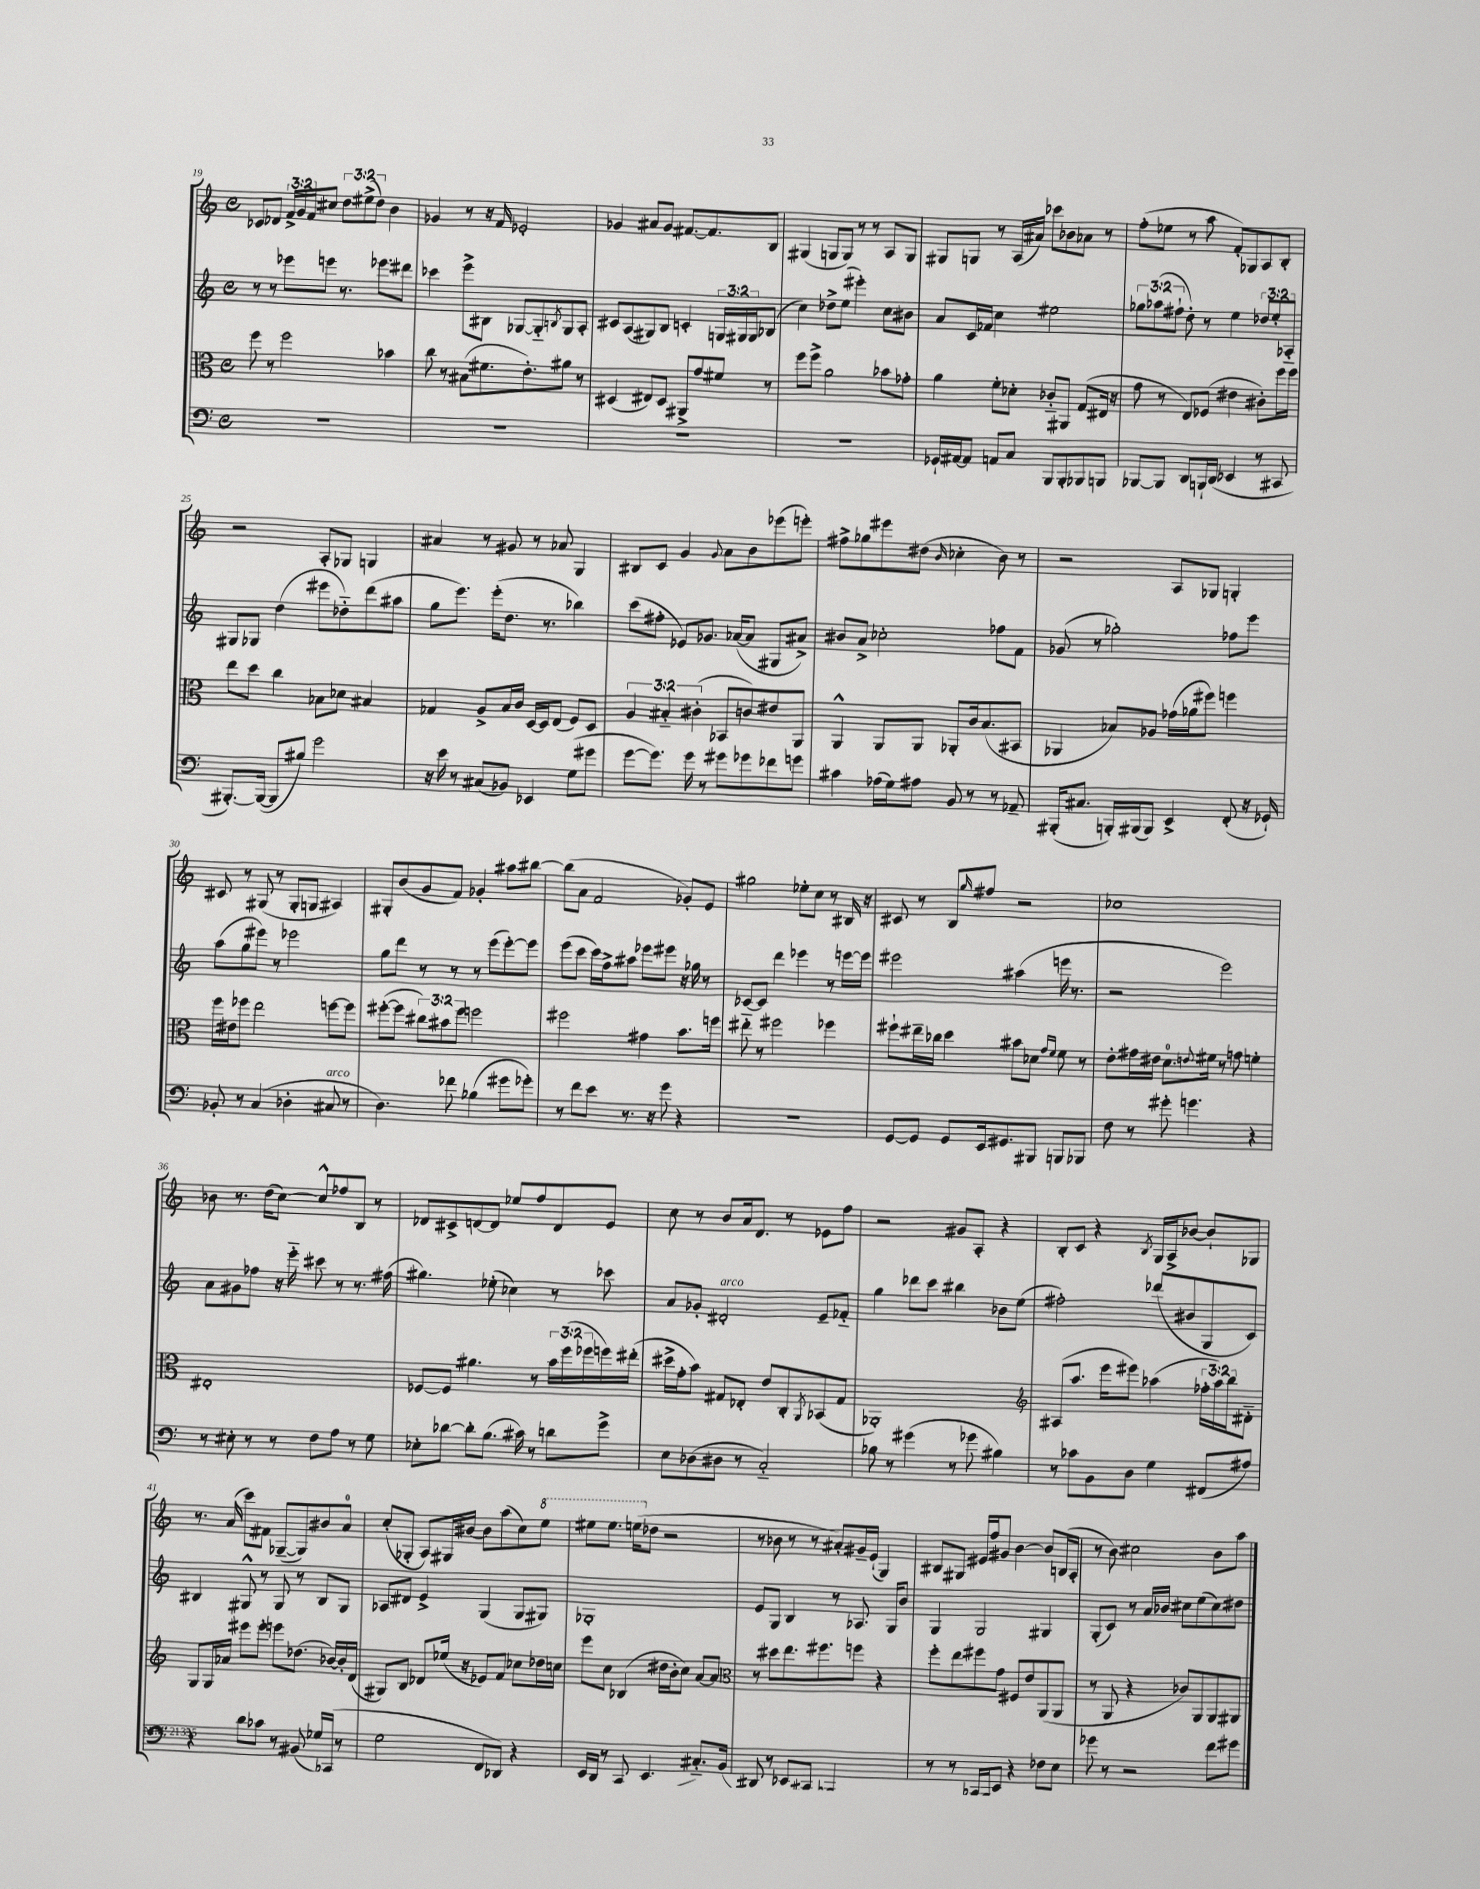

**kern	**kern	**kern	**kern
*staff4	*staff3	*staff2	*staff1
*clefF4	*clefC3	*clefG2	*clefG2
*k[]	*k[]	*k[]	*k[]
*M4/4	*M4/4	*M4/4	*M4/4
*met(c)	*met(c)	*met(c)	*met(c)
1r	8ff	8r	8c-
.	8r	8r	8d-
.	2ff	8eee-	24f^
.	.	.	24g
.	.	.	24f
.	.	8eee	8cc#
.	.	8.r	12dd
.	.	.	(12ee#^
.	.	.	12dd)
.	.	8.eee-	.
.	4b-	.	4b
.	.	8ddd#	.
=	=	=	=
1r	8cc	4ccc-	4g-
.	8r	.	.
.	(8B#	8eee^	8r
.	8.f#	8B#	16r
.	.	.	16f
.	.	[8G-	2e-'
.	8.e')	.	.
.	.	8G-'~]	.
.	.	8qB	.
.	8a#	8G-	.
.	8r	8A'	.
=	=	=	=
1r	(4D#	8c#	4g-
.	.	(8A	.
.	8E#)	8G#)	8a#
.	8D#	8B	8g-
.	8AA#^	4c'	[8.f#
.	8g	.	.
.	.	.	8.f#]
.	8f#	24G	.
.	.	24G#	.
.	.	24G#	.
.	8r	(8B-	8B
=	=	=	=
1r	8ff	4cc)	(4G#
.	8ff^	.	.
.	2a	8dd-^	8G
.	.	(8ee	8G)
.	.	4eee#')	8r
.	.	.	8r
.	8b-	8cc	8A
.	8g-'	8b#	8G
=	=	=	=
16GG-`	4a	8a	8G#
[16AA#	.	.	.
8AA#]	.	16c	8G
.	.	16f-	.
8AA	8f'	4cc	8r
8C	8d-'	.	(16A
.	.	.	16a#)
8BBB	8c-'~	2ee#	8ccc-
8BBB'	8AA#	.	8b-
8BBB-	(8G	.	8a-
8BBB	16E#	.	8r
.	16r	.	.
=	=	=	=
[8BBB-	8g	12gg-	(8ff'
.	.	(12aa-	.
8BBB-]	8r	.	8ee-
.	.	12ff#`	.
8DD	8E)	8dd')	8r
16BBB`	(8F-	8r	8aa
(16DD	.	.	.
4EE-	4e#	4ee	8f')
.	.	.	8G-
8r	8c#')	12dd-	8A
.	.	12ee'	.
8CC#	16ff	.	8B'
.	.	12A-'~	.
.	16ff	.	.
=	=	=	=
[8.BBB#')	8ee	8G#	2r
.	8dd	8G-	.
(16BBB#_	.	.	.
8BBB#]	4cc	(4dd	.
8B#)	.	.	.
2g	8B-	8eee#	8A'
.	8d-	8dd-'~)	8G-
.	4B#	(8ddd	4G
.	.	8aa#	.
=	=	=	=
16r	4G-	8gg	4a#
16e	.	.	.
8r	.	8.eee)	.
(8C#	8A^	.	8r
.	.	(16eee'	.
8BB-)	16B	8.dd	8g#
.	16c	.	.
4EE-	[16D	.	8r
.	16D]	8.r	.
.	(8E	.	8a-
(8G	8F)	4bb-)	4G
8g#	8D	.	.
=	=	=	=
[8g	6A	(8ccc	8B#
8.g])	.	8ff#'	8c
.	6B#'~	.	.
.	.	8e-)	4g
16g	.	.	.
.	(6c#'	.	.
8r	.	8.g-	.
.	.	.	8qqg
8g#	8BB-	.	8a
.	.	([16a-	.
8g-	8c)	8a-]	8b
8f-	8e#	8G#	(8eee-
8g	8AA	8a#^)	8eee')
=	=	=	=
4c#	4AA^^	8b#	8ff#^
.	.	8a^	8gg-
(16A-	8AA	2cc-'	8eee#
16G)	.	.	.
8A#	8AA	.	(8dd#
.	.	.	16qqb
8BB	8AA-'	.	4cc-'
8r	16c	.	.
.	(8.B	.	.
8r	.	8ff-	8b)
8AA-~	8BB#	8f	8r
=	=	=	=
(16BBB#'	4AA-	(8g-	2r
8.C#	.	.	.
.	.	8r	.
16BBB')	8B-)	2gg-')	.
(16BBB#	.	.	.
8BBB#)	8A-	.	.
4EE^	(16g-	.	8A
.	16a-	.	.
.	8ff#)	.	8G-
(8FF'	4ff	8ff-	4G'
16r	.	8eee	.
16GG-`)	.	.	.
=	=	=	=
8BB-'	16ff	(8aa	8c#
.	16e#	.	.
8r	8ff-	8gg	8r
(4C	2ee	8eee#)	(8G#
.	.	8r	8r
4D-'	.	2eee-	8G#'
.	.	.	8G
8C#	[8ff	.	4A#)
8r	8ff]	.	.
=	=	=	=
4.D)	([8ff#'	8gg	8G#'
.	8ff#]	8ddd	(8b
.	12cc#)	8r	8g
.	12b#	.	.
8f-	.	8r	8f)
.	12ff#	.	.
(4B-	2ff	8r	4g-'
.	.	(8eee	.
8g#	.	[8eee')	8aa#
8g-')	.	8eee]	[8bb#
=	=	=	=
8r	2ff#	(8eee	(8bb#]
8f	.	8ccc	8a
8e	.	16ccc)	2f
.	.	16ff^	.
8.r	.	8aa#	.
.	4g#	8eee-	.
16r	.	.	.
8g	.	8eee#	.
4r	8.b	16r	8g-')
.	.	16gg-	.
.	.	8r	8e
.	16ff	.	.
=	=	=	=
1r	8ee#'~	[8c-	2gg#
.	8r	8c-]	.
.	2ff#	4ddd	.
.	.	4eee-	8ee-'
.	.	.	8cc
.	4ff-	8r	8r
.	.	[16eee	16B#
.	.	16eee]	16r
=	=	=	=
[8GG	8ff#`	2eee#	8c#
8GG]	16ee#~	.	8r
.	16cc-	.	.
8GG	4dd	.	8B
.	.	.	16qqgg
16EE	.	.	8ff#
8.GG#	.	.	.
.	8b#	(4aa#	2r
8BBB#	8d-	.	.
.	16qqg	.	.
.	16qqf	.	.
8BBB	8f	16eee	.
.	.	8.r	.
8BBB-	8r	.	.
=	=	=	=
8F	8e'	2r	1cc-
8r	16g#	.	.
.	16e#	.	.
8g#'	8.d	.	.
4.g	.	.	.
.	8qqe	.	.
.	16f#	.	.
.	8r	2eee)	.
.	8g	.	.
4r	4f'	.	.
=	=	=	=
8r	1E#'	8a	8b-
8E#'	.	8g#	8.r
8r	.	8ff-	.
.	.	.	(16dd
8r	.	16r	[8cc)
.	.	16eee'~	.
8F	.	8ccc#	8cc^^]
8A	.	8r	8ff-
8r	.	8.r	8B
8G	.	.	8r
.	.	(16ff#	.
=	=	=	=
8E-'	[8F-	4.gg#)	8d-
[8d-	8F-]	.	8c#^
8d-']	4.a#	.	[8d
(8.B	.	(8ee-'	8d]
.	.	4cc-)	8ee-
16c#)	.	.	.
8r	8r	.	8ff
8d	24b	8r	8d
.	(24ff	.	.
.	24ff-	.	.
8g^	16ff)	8ccc-	8e
.	(16ee#'	.	.
=	=	=	=
8E	16dd#^	8a	8cc
.	16g'	.	.
(8D-	8b)	8g-'	8r
8D#	8G#	2d#'	8b
8r	8E-'	.	16a
.	.	.	8.d
2C'~)	8e	.	.
.	8C'	.	8r
.	8qAA	.	.
.	(8BB-	8e~	8e-
.	8G#	8f-'~	8ff
=	=	=	=
8B-	1AA-')	4gg	2r
8r	.	.	.
(4g#	.	8ddd-	.
.	.	8ccc	.
8r	.	4bb#	8g#
8g-	.	.	8A'
4B#)	.	8b-	4r
.	.	(8ee	.
=	=	=	=
*	*clefG2	*	*
8r	(8A#	2ff#')	8B'
8c-	8.aa	.	8c
8BB	.	.	4r
.	16eee	.	.
8D	8eee#)	.	.
.	.	.	8qB
4G	(4aa-	(8ddd-	16G
.	.	.	16A^
.	.	8b#	[8b-
(8FF#	24ff-'	8G	8b-`]
.	24aa-)	.	.
.	24bb	.	.
8A#)	8d#'~	8c)	8G-
=	=	=	=
4r	8G	4B#	8.r
.	16G	.	.
.	16a-	.	(16a
8d	8eee#	8G#^^	8ccc)
8c-	8eee#'	8r	8f#
8r	8eee	8G#	([8G-~
(8BB#	(8.dd-	8r	8G-])
16G-)	.	8B#	8b#
(16CC-	[16b-)	.	.
8r	16b-']	8G#	8a
.	(16d	.	.
=	=	=	=
2G	8G#)	8A-	(8cc'
.	8B	8d#	8G-'
.	8d-	4e^	8A)
.	(16ee-	.	16G#
.	16r	.	[16b#
8FF	8e-)	(4G	8b#]
8DD-)	8f	.	(8aa
4r	8cc-	8G	8cc)
.	16dd-	8G#)	8eee
.	16cc	.	.
=	=	=	=
16EE	8eee	1G-'	8eee#
(16DD	.	.	.
8r	8cc	.	8.eee#
8CC	(4B-	.	.
.	.	.	(16eee
4.EE	.	.	8dd-
.	16dd#	.	2r
.	16b'	.	.
.	8cc)	.	.
8.C#'~)	[8a	.	.
.	8a]	.	.
(16BB	.	.	.
=	=	=	=
*	*clefC3	*	*
8DD#	8r	8e	8r
8r	8dd#	8G	8b-
8EE-	8.ee	4B	8r
8CC#)	.	.	8r
.	8.ff#	.	.
2BBB-	.	8r	8a#')
.	8ff	8.A-	16g#~
.	.	.	(16e`
.	4r	.	4G)
.	.	16G	.
.	.	8b	.
=	=	=	=
8r	8ff'	4G	8B#
8r	8ee	.	8G#
16CC-	8ff#	2G	16e#
16BBB	.	.	16ff
8EE	8g	.	8g#
4r	8F#	.	[4b
.	8e	.	.
8F-	(8AA	4G#	8b]
8E	8AA	.	(16B
.	.	.	16A'
=	=	=	=
8g-	8r	(8G'	8r
8r	8AA	8c)	8b)
2r	4r	8r	2cc#
.	.	16a	.
.	.	16b-	.
.	8c-)	8cc#	.
.	8AA	(8ee	.
8f	8AA	8cc#)	8b
8g#	8AA#	8dd#	8aa
==	==	==	==
*-	*-	*-	*-
